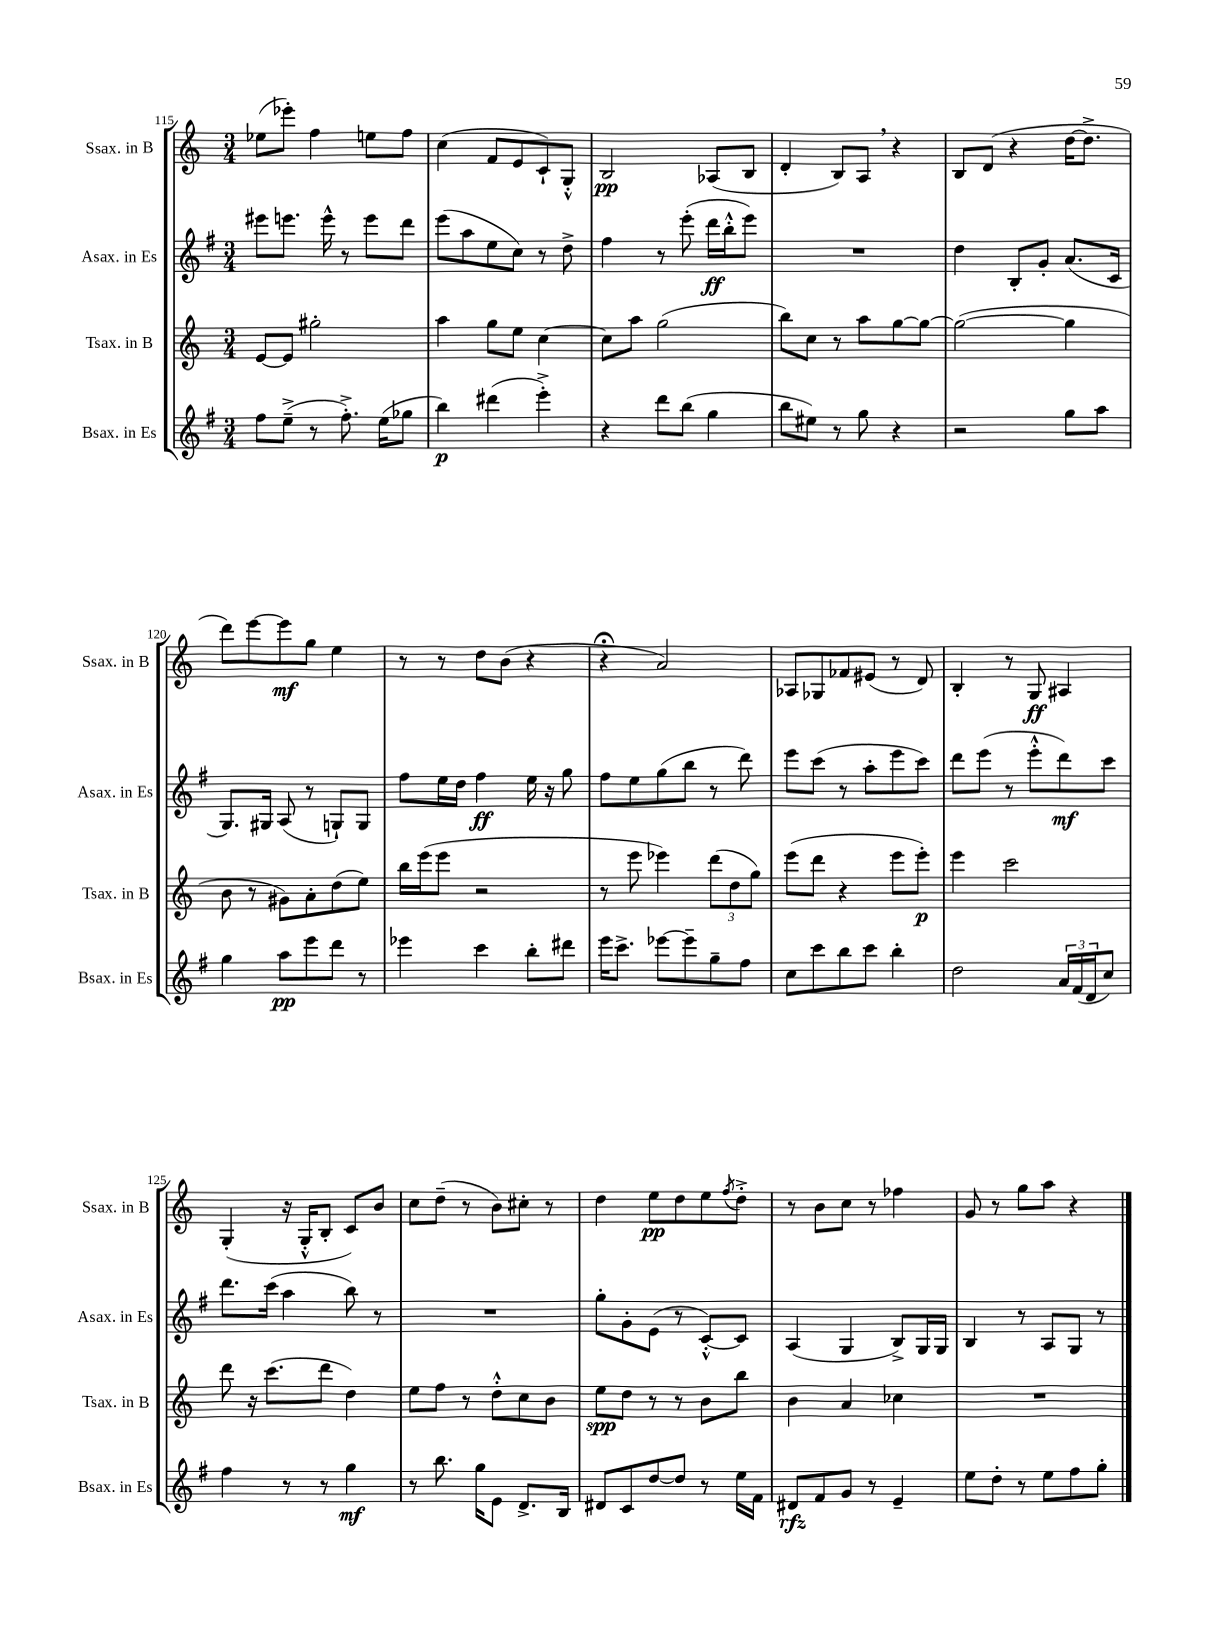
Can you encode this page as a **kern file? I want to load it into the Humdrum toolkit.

**kern	**dynam	**kern	**dynam	**kern	**dynam	**kern	**dynam
*part4	*part4	*part3	*part3	*part2	*part2	*part1	*part1
*staff4	*staff4	*staff3	*staff3	*staff2	*staff2	*staff1	*staff1
*I"Bsax. in Es	*	*I"Tsax. in B	*	*I"Asax. in Es	*	*I"Ssax. in B	*
*I'Bsax. in Es	*	*I'Tsax. in B	*	*I'Asax. in Es	*	*I'Ssax. in B	*
*clefG2	*	*clefG2	*	*clefG2	*	*clefG2	*
*k[f#]	*	*k[]	*	*k[f#]	*	*k[]	*
*M3/4	*	*M3/4	*	*M3/4	*	*M3/4	*
=115	=115	=115	=115	=115	=115	=115	=115
8ff#\L	.	[8e/L	.	8eee#X\L	.	(8ee-X\L	.
(8ee~^\J	.	8e/J]	.	8.eeen\J	.	8eee-X'\J)	.
8r	.	2gg#X'\	.	.	.	4ff\	.
.	.	.	.	16eee^^\	.	.	.
8.ff#'^\)	.	.	.	8r	.	.	.
.	.	.	.	8eee\L	.	8een\L	.
(16ee\KL	.	.	.	.	.	.	.
8gg-X\J	.	.	.	8ddd\J	.	8ff\J	.
=116	=116	=116	=116	=116	=116	=116	=116
4bb\)	p	4aa\	.	(8eee\L	.	(4cc\	.
.	.	.	.	8aa\	.	.	.
(4ddd#X\	.	8gg\L	.	8ee\	.	8f/L	.
.	.	8ee\J	.	8cc\J)	.	8e/	.
4eee'^\)	.	[4cc\	.	8r	.	8c`/)	.
.	.	.	.	8dd^\	.	8G'^^/J	.
=117	=117	=117	=117	=117	=117	=117	=117
4r	.	8cc\L]	.	4ff#\	.	2B/	pp
.	.	8aa\J	.	.	.	.	.
8ddd\L	.	(2gg\	.	8r	.	.	.
(8bb\J	.	.	.	(8eee'\	.	.	.
4gg\	.	.	.	16ddd\LL	ff	(8A-X/L	.
.	.	.	.	16bb'^^\J	.	.	.
.	.	.	.	8eee\J)	.	8B/J	.
=118	=118	=118	=118	=118	=118	=118	=118
8bb\L	.	8bb\L)	.	2.r	.	4d'/	.
8ee#X\J)	.	8cc\J	.	.	.	.	.
8r	.	8r	.	.	.	8B/L)	.
8gg\	.	8aa\L	.	.	.	8A,/J	.
4r	.	[8gg\	.	.	.	4r	.
.	.	8gg\J_	.	.	.	.	.
=119	=119	=119	=119	=119	=119	=119	=119
2r	.	(2gg\_	.	4dd\	.	8B/L	.
.	.	.	.	.	.	(8d/J	.
.	.	.	.	8B'/L	.	4r	.
.	.	.	.	8g'/J	.	.	.
8gg\L	.	4gg\]	.	(8.a/L	.	[16dd\KL	.
.	.	.	.	.	.	8.dd^\J]	.
8aa\J	.	.	.	.	.	.	.
.	.	.	.	16c/Jk	.	.	.
!!LO:LB:g=z
=120	=120	=120	=120	=120	=120	=120	=120
4gg\	.	8b\	.	8.G/L)	.	8ddd\L)	.
.	.	8r	.	.	.	[8eee\	.
.	.	.	.	16G#X/Jk	.	.	.
8aa\L	pp	8g#X\L)	.	(8A/	.	8eee\]	mf
8eee\	.	8a'\	.	8r	.	8gg\J	.
8ddd\J	.	(8dd\	.	8Gn`/L)	.	4ee\	.
8r	.	8ee\J)	.	8G/J	.	.	.
=121	=121	=121	=121	=121	=121	=121	=121
4eee-X\	.	16bb\LL	.	8ff#\L	.	8r	.
.	.	(16eee\J	.	.	.	.	.
.	.	8eee\J	.	16ee\L	.	8r	.
.	.	.	.	16dd\JJ	.	.	.
4ccc\	.	2r	.	4ff#\	ff	8dd\L	.
.	.	.	.	.	.	(8b\J	.
8bb'\L	.	.	.	16ee\	.	4r	.
.	.	.	.	16r	.	.	.
8ddd#X\J	.	.	.	8gg\	.	.	.
=122	=122	=122	=122	=122	=122	=122	=122
16eee\KL	.	8r	.	8ff#\L	.	4r;<	.
8.ccc^\J	.	.	.	.	.	.	.
.	.	8eee\	.	8ee\	.	.	.
[8eee-X\L	.	4eee-X\)	.	(8gg\	.	2a/)	.
8eee-~\]	.	.	.	8bb\J	.	.	.
8gg~\	.	(12ddd\L	.	8r	.	.	.
.	.	12dd\	.	.	.	.	.
8ff#\J	.	.	.	8ddd\)	.	.	.
.	.	12gg\J)	.	.	.	.	.
=123	=123	=123	=123	=123	=123	=123	=123
8cc\L	.	(8eee\L	.	8eee\L	.	8A-X/L	.
8ccc\	.	8ddd\J	.	(8ccc\J	.	8G-X/	.
8bb\	.	4r	.	8r	.	8f-X/	.
8ccc\J	.	.	.	8aa'\L	.	(8e#X/J	.
4bb'\	.	8eee\L	.	8eee\	.	8r	.
.	.	8eee'\J)	p	8ccc\J)	.	8d/)	.
=124	=124	=124	=124	=124	=124	=124	=124
2dd\	.	4eee\	.	8ddd\L	.	4B'/	.
.	.	.	.	(8eee\J	.	.	.
.	.	2ccc\	.	8r	.	8r	.
.	.	.	.	8eee'^^\L	.	8G/	ff
24a/LL	.	.	.	8ddd\)	mf	4A#X/	.
(24f#/	.	.	.	.	.	.	.
24d/J	.	.	.	.	.	.	.
8cc/J)	.	.	.	8ccc\J	.	.	.
!!LO:LB:g=z
=125	=125	=125	=125	=125	=125	=125	=125
4ff#\	.	8ddd\	.	8.ddd\L	.	(4G'/	.
.	.	16r	.	.	.	.	.
.	.	(8.ccc\L	.	(16ccc\Jk	.	.	.
8r	.	.	.	4aa\	.	16r	.
.	.	.	.	.	.	16G'^^/KL	.
8r	.	8ddd\J	.	.	.	8B'/J	.
4gg\	mf	4dd\)	.	8bb\)	.	8c/L)	.
.	.	.	.	8r	.	8b/J	.
=126	=126	=126	=126	=126	=126	=126	=126
8r	.	8ee\L	.	2.r	.	8cc\L	.
8.bb\	.	8ff\J	.	.	.	(8dd~\J	.
.	.	8r	.	.	.	8r	.
16gg\KL	.	.	.	.	.	.	.
8e\J	.	8dd'^^\L	.	.	.	8b\L)	.
8.d^/L	.	8cc\	.	.	.	8cc#X'\J	.
.	.	8b\J	.	.	.	8r	.
16B/Jk	.	.	.	.	.	.	.
=127	=127	=127	=127	=127	=127	=127	=127
8d#X/L	.	8ee\L	spp	8gg'\L	.	4dd\	.
8c/	.	8dd\J	.	8g'\	.	.	.
[8dd/	.	8r	.	(8e\J	.	8ee\L	pp
8dd/J]	.	8r	.	8r	.	8dd\	.
8r	.	8b\L	.	[8c'^^/L)	.	8ee\	.
.	.	.	.	.	.	8qff/	.
16ee\LL	.	8bb\J	.	8c/J]	.	8dd'^\J	.
16f#\JJ	.	.	.	.	.	.	.
=128	=128	=128	=128	=128	=128	=128	=128
8d#X/L	rfz	4b\	.	(4A/	.	8r	.
8f#/	.	.	.	.	.	8b\L	.
8g/J	.	4a/	.	4G/	.	8cc\J	.
8r	.	.	.	.	.	8r	.
4e~/	.	4cc-X\	.	8B^/L)	.	4ff-X\	.
.	.	.	.	16G/L	.	.	.
.	.	.	.	16G/JJ	.	.	.
=129	=129	=129	=129	=129	=129	=129	=129
8ee\L	.	2.r	.	4B/	.	8g/	.
8dd'\J	.	.	.	.	.	8r	.
8r	.	.	.	8r	.	8gg\L	.
8ee\L	.	.	.	8A/L	.	8aa\J	.
8ff#\	.	.	.	8G/J	.	4r	.
8gg'\J	.	.	.	8r	.	.	.
==	==	==	==	==	==	==	==
*-	*-	*-	*-	*-	*-	*-	*-
